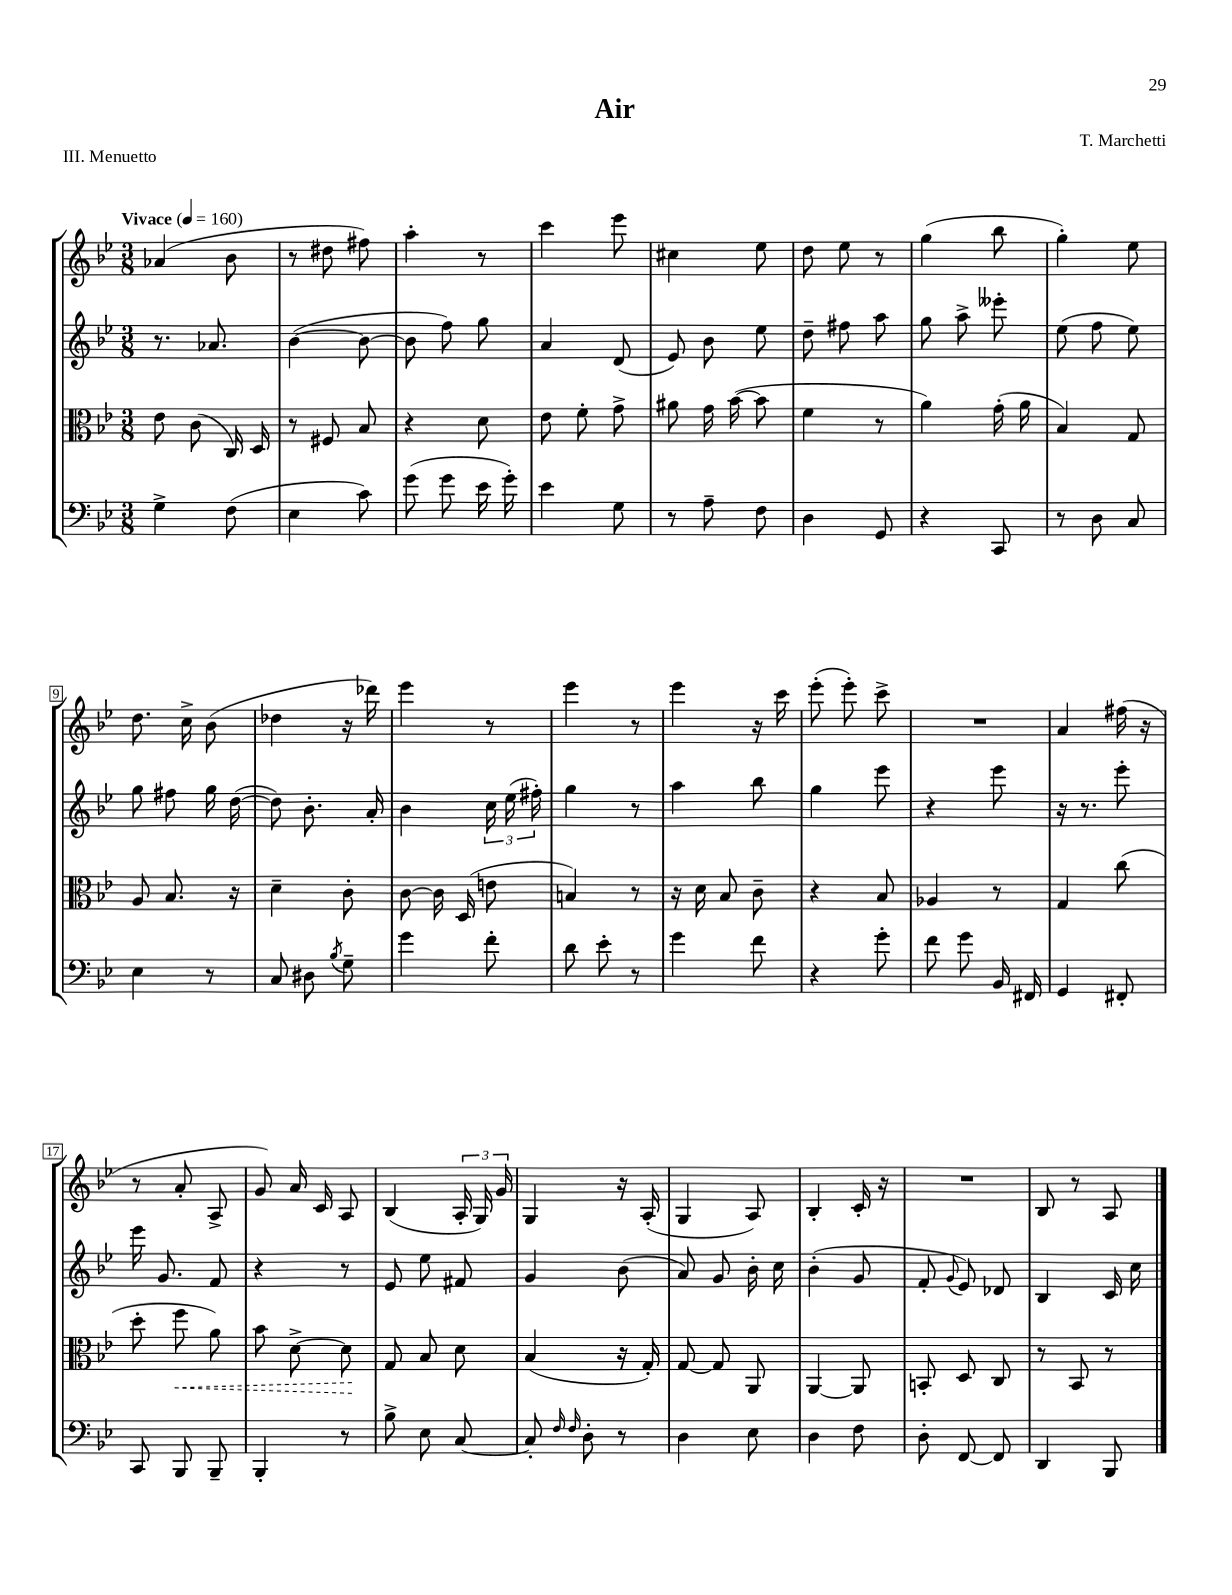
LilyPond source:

\header { title = "Air" composer = "T. Marchetti" piece = "III. Menuetto" }
<<
\new StaffGroup <<
\new Staff = "s0" {
    \clef treble \key bes \major \numericTimeSignature \time 3/8 \tempo "Vivace" 4 = 160
    \autoBeamOff aes'4( bes'8 |
    r8 dis''8 fis''8) |
    a''4-. r8 |
    c'''4 ees'''8 |
    cis''4 ees''8 |
    d''8 ees''8 r8 |
    g''4( bes''8 |
    g''4-.) ees''8 |
    d''8. c''16-> bes'8( |
    des''4 r16 des'''16) |
    ees'''4 r8 |
    ees'''4 r8 |
    ees'''4 r16 c'''16 |
    ees'''8-.( ees'''8-.) c'''8-> |
    R4. |
    a'4 fis''16( r16 |
    r8 a'8-. a8-> |
    g'8) a'16 c'16 a8 |
    bes4( \tuplet 3/2 { a16-. g16) g'16 } |
    g4 r16 a16-.( |
    g4 a8) |
    bes4-. c'16-. r16 |
    R4. |
    bes8 r8 a8 \bar "|." |
}
\new Staff = "s1" {
    \clef treble \key bes \major \numericTimeSignature \time 3/8
    \autoBeamOff r8. aes'8. |
    bes'4~( bes'8~ |
    bes'8 f''8) g''8 |
    a'4 d'8( |
    ees'8) bes'8 ees''8 |
    d''8-- fis''8 a''8 |
    g''8 a''8-> eeses'''8-. |
    ees''8( f''8 ees''8) |
    g''8 fis''8 g''16 d''16~( |
    d''8) bes'8.-. a'16-. |
    bes'4 \tuplet 3/2 { c''16 ees''16( fis''16-.) } |
    g''4 r8 |
    a''4 bes''8 |
    g''4 ees'''8 |
    r4 ees'''8 |
    r16 r8. ees'''8-. |
    ees'''16 g'8. f'8 |
    r4 r8 |
    ees'8 ees''8 fis'8 |
    g'4 bes'8( |
    a'8) g'8 bes'16-. c''16 |
    bes'4-.( g'8 |
    f'8-. \appoggiatura { g'8 } ees'8) des'8 |
    bes4 c'16 c''16 \bar "|." |
}
\new Staff = "s2" {
    \clef alto \key bes \major \numericTimeSignature \time 3/8
    \autoBeamOff ees'8 c'8( c16) d16 |
    r8 fis8 bes8 |
    r4 d'8 |
    ees'8 f'8-. g'8-> |
    ais'8 g'16 bes'16~( bes'8 |
    f'4 r8 |
    a'4) g'16-.( a'16 |
    bes4) g8 |
    a8 bes8. r16 |
    d'4-- c'8-. |
    c'8~ c'16 d16( e'8 |
    b4) r8 |
    r16 d'16 bes8 c'8-- |
    r4 bes8 |
    aes4 r8 |
    g4 c''8( |
    d''8-. \once \override Hairpin.style = #'dashed-line f''8\< a'8) |
    bes'8 d'8~-> d'8\! |
    g8 bes8 d'8 |
    bes4( r16 g16-.) |
    g8~ g8 a,8 |
    a,4~ a,8 |
    b,8-. d8 c8 |
    r8 bes,8 r8 \bar "|." |
}
\new Staff = "s3" {
    \clef bass \key bes \major \numericTimeSignature \time 3/8
    \autoBeamOff g4-> f8( |
    ees4 c'8) |
    g'8( g'8 ees'16 g'16-.) |
    ees'4 g8 |
    r8 a8-- f8 |
    d4 g,8 |
    r4 c,8 |
    r8 d8 c8 |
    ees4 r8 |
    c8 dis8 \acciaccatura { bes8 } g8-- |
    g'4 f'8-. |
    d'8 ees'8-. r8 |
    g'4 f'8 |
    r4 g'8-. |
    f'8 g'8 bes,16 fis,16 |
    g,4 fis,8-. |
    c,8 bes,,8 bes,,8-- |
    bes,,4-. r8 |
    bes8-> ees8 c8~ |
    c8-. \grace { f16 f16 } d8-. r8 |
    d4 ees8 |
    d4 f8 |
    d8-. f,8~ f,8 |
    d,4 bes,,8 \bar "|." |
}
>>
>>
\layout { \context { \Score \override BarNumber.stencil = #(make-stencil-boxer 0.1 0.3 ly:text-interface::print) } }
